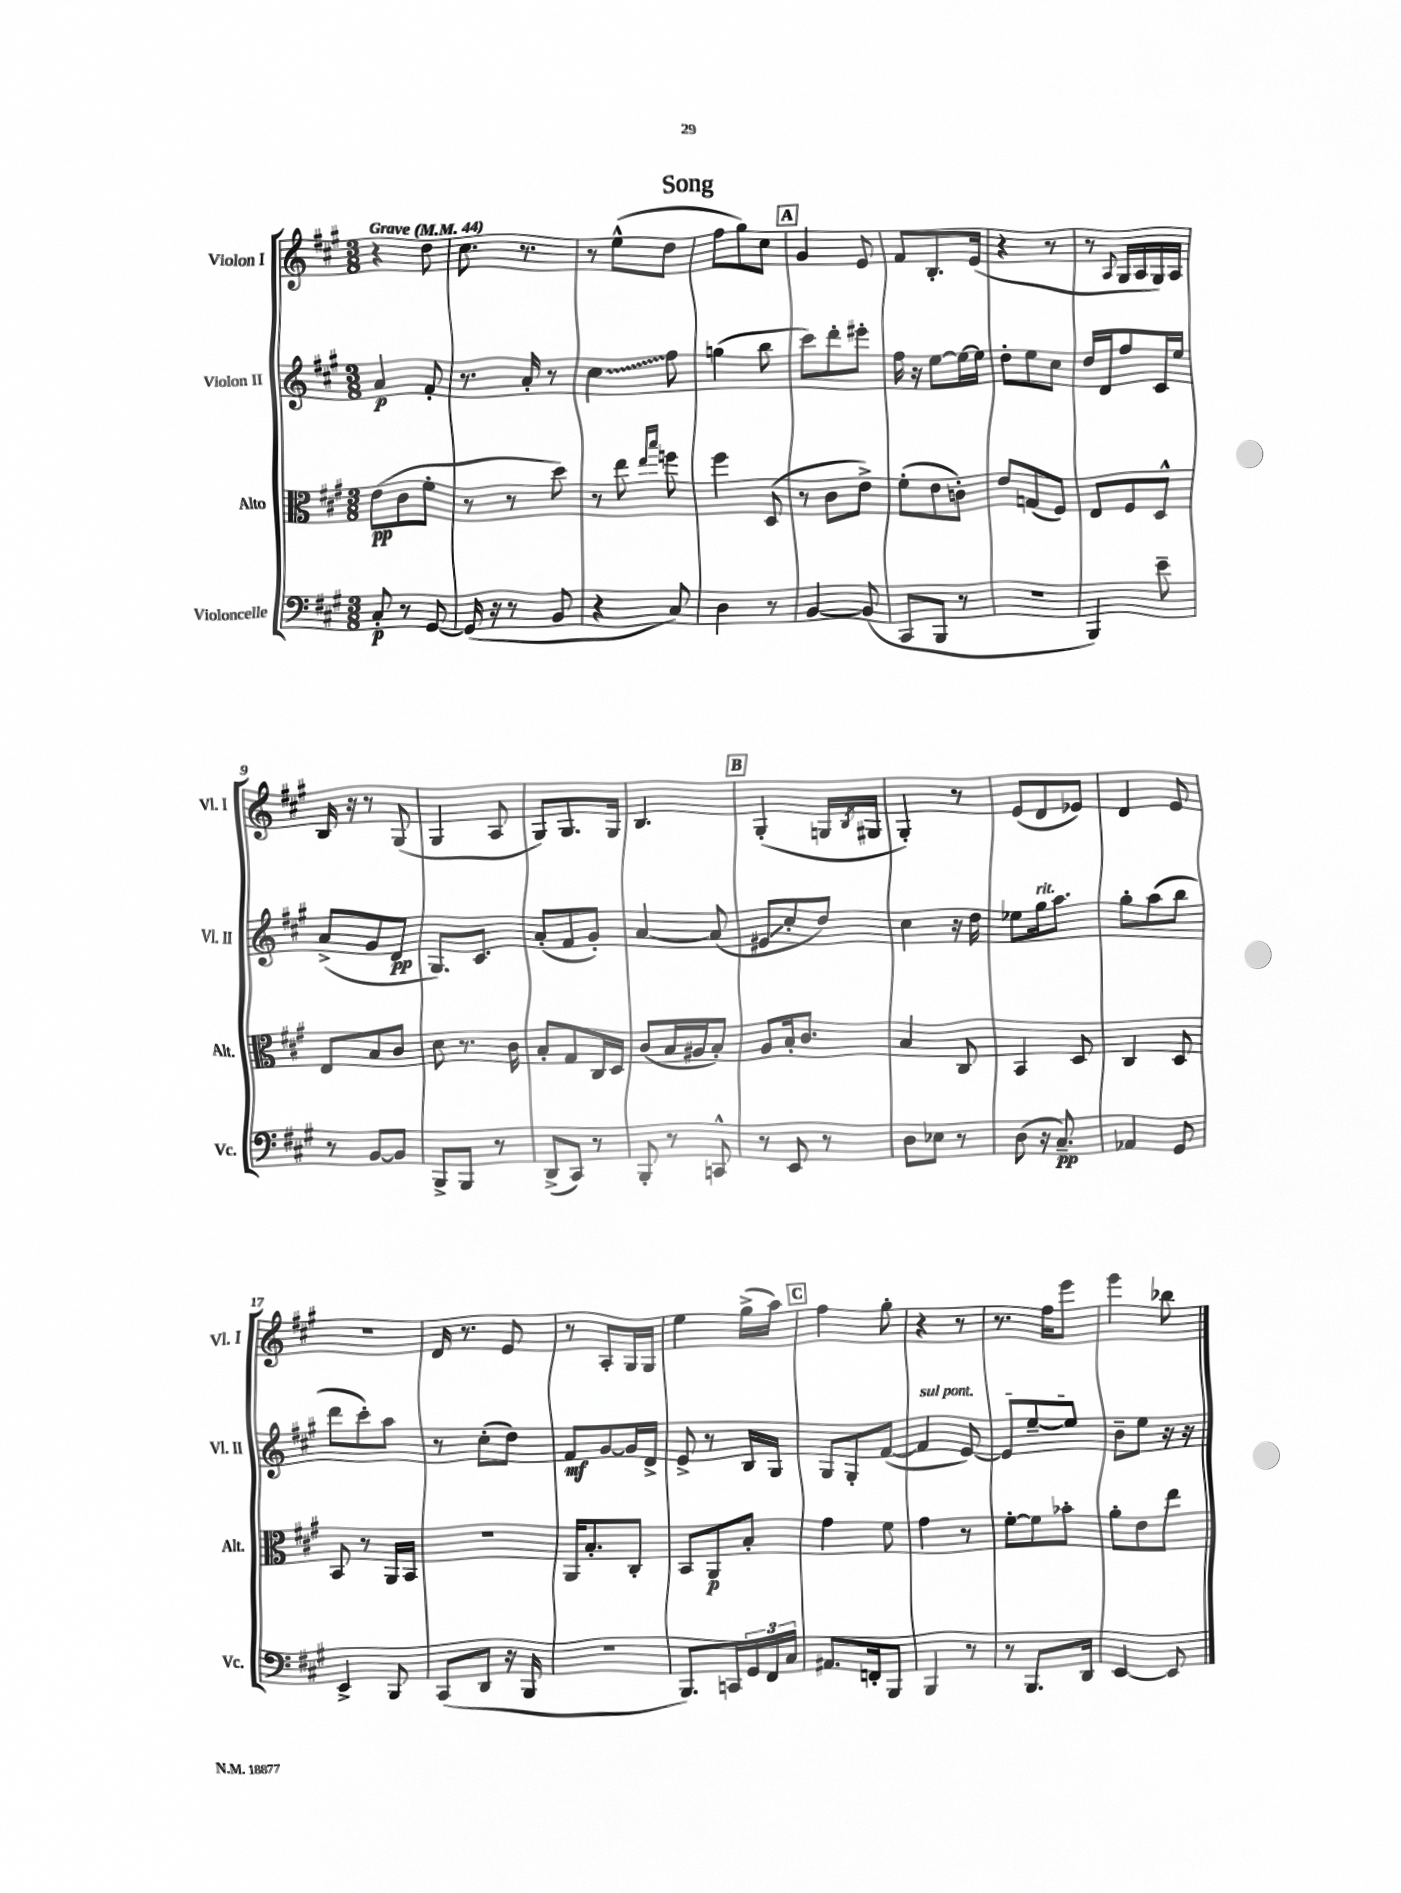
\header { title = "Song" }
<<
\new StaffGroup <<
\new Staff = "s0" \with { instrumentName = "Violon I" shortInstrumentName = "Vl. I" } {
    \clef treble \key a \major \numericTimeSignature \time 3/8 \tempo "Grave" 4 = 44
    r4 d''8 |
    cis''8. r8. |
    r8 e''8-^( d''8 |
    fis''8 gis''8) cis''8 |
    \mark \markup { \box "A" } gis'4 e'8 |
    fis'8 b8.-. e'16( |
    r4 r8 |
    r8 \appoggiatura { a8 } gis16 a16 gis16) a16 |
    b16 r16 r8 gis8( |
    gis4 a8 |
    gis8) gis8. gis16 |
    b4. |
    \mark \markup { \box "B" } gis4-.( g16 \acciaccatura { b8 } gis16 |
    gis4-.) r8 |
    e'8( d'8 ees'8) |
    d'4 e'8 |
    R4. |
    d'16 r8. e'8 |
    r8 a8-. gis16 gis16 |
    e''4 gis''16->( a''16) |
    \mark \markup { \box "C" } fis''4 gis''8-. |
    r4 r8 |
    r8. fis''16 e'''8 |
    e'''4 bes''8 \bar "|." |
}
\new Staff = "s1" \with { instrumentName = "Violon II" shortInstrumentName = "Vl. II" } {
    \clef treble \key a \major \numericTimeSignature \time 3/8
    a'4\p fis'8-. |
    r8. a'16-. r8 |
    \once \override Glissando.style = #'zigzag cis''4\glissando fis''8 |
    g''4( b''8 |
    \mark \markup { \box "A" } cis'''8) d'''8-. eis'''8-. |
    fis''16 r16 e''8~ e''16~ e''16 |
    d''8-. e''8 cis''8 |
    d''16 d'16 fis''8 cis'16 e''16 |
    a'8->( gis'8 d'8\pp |
    gis8.) cis'8. |
    a'8-.( fis'8 gis'8-.) |
    a'4~ a'8( |
    \mark \markup { \box "B" } eis'8\glissando cis''8-. d''8) |
    cis''4 r16 d''16 |
    ees''8 gis''16^\markup { \italic "rit." } a''8. |
    gis''8-. a''8( b''8 |
    d'''8 cis'''8-.) a''8 |
    r8 cis''8-.( d''8) |
    fis'8\mf gis'8~ gis'16 d'16-> |
    e'8-> r8 b16 gis16 |
    \mark \markup { \box "C" } gis8 gis8-. fis'8~( |
    \once \override TextSpanner.bound-details.left.text = \markup { \italic "sul pont." } fis'4\startTextSpan e'8~) |
    e'8 e''8~-- e''8\stopTextSpan |
    b'8-- e''8 r16 r16 \bar "|." |
}
\new Staff = "s2" \with { instrumentName = "Alto" shortInstrumentName = "Alt." } {
    \clef alto \key a \major \numericTimeSignature \time 3/8
    e'8\pp( cis'8 fis'8-. |
    r8 r8 d''8) |
    r8 e''8 \grace { e''16 b''16 } f''8 |
    fis''4 d8( |
    \mark \markup { \box "A" } r8 cis'8 e'8->) |
    fis'8-.( e'8 c'8-.) |
    e'8 g8( fis8) |
    e8 fis8 d8-^ |
    e8 b8 cis'8 |
    d'8 r8. cis'16 |
    b8-. gis8 cis16 d16 |
    cis'8( b16 ais16 b8-.) |
    \mark \markup { \box "B" } a8 b16-. cis'8. |
    b4 cis8 |
    b,4 d8 |
    cis4 d8 |
    b,8 r8 a,16 b,16 |
    R4. |
    a,16 b8.-. cis8-. |
    b,8 a,8\p b8-. |
    \mark \markup { \box "C" } gis'4 fis'8 |
    gis'4 r8 |
    fis'8~-. fis'8 bes'8-. |
    a'8-. e'8 e''8 \bar "|." |
}
\new Staff = "s3" \with { instrumentName = "Violoncelle" shortInstrumentName = "Vc." } {
    \clef bass \key a \major \numericTimeSignature \time 3/8
    cis8-.\p r8 gis,8~ |
    gis,16( r16 r8 b,8 |
    r4 cis8) |
    d4 r8 |
    \mark \markup { \box "A" } b,4~ b,8( |
    cis,8 b,,8 r8 |
    R4. |
    b,,4) e'8-- |
    r8 b,8~ b,8 |
    b,,8-> b,,8 r8 |
    d,8->( cis,8) r8 |
    b,,8-. r8 c,8-^ |
    \mark \markup { \box "B" } r8 e,8 r8 |
    d8 ees8 r8 |
    d8( r16 cis8.--\pp) |
    aes,4 gis,8 |
    e,4-> b,,8 |
    cis,8( d,8 r16 b,,16 |
    R4. |
    b,,8.) c,16 \tuplet 3/2 { gis,16 fis,16 cis16 } |
    \mark \markup { \box "C" } ais,8. f,16-. b,,8 |
    b,,4 r8 |
    r8 b,,8. d,16 |
    e,4~ e,8 \bar "|." |
}
>>
>>
